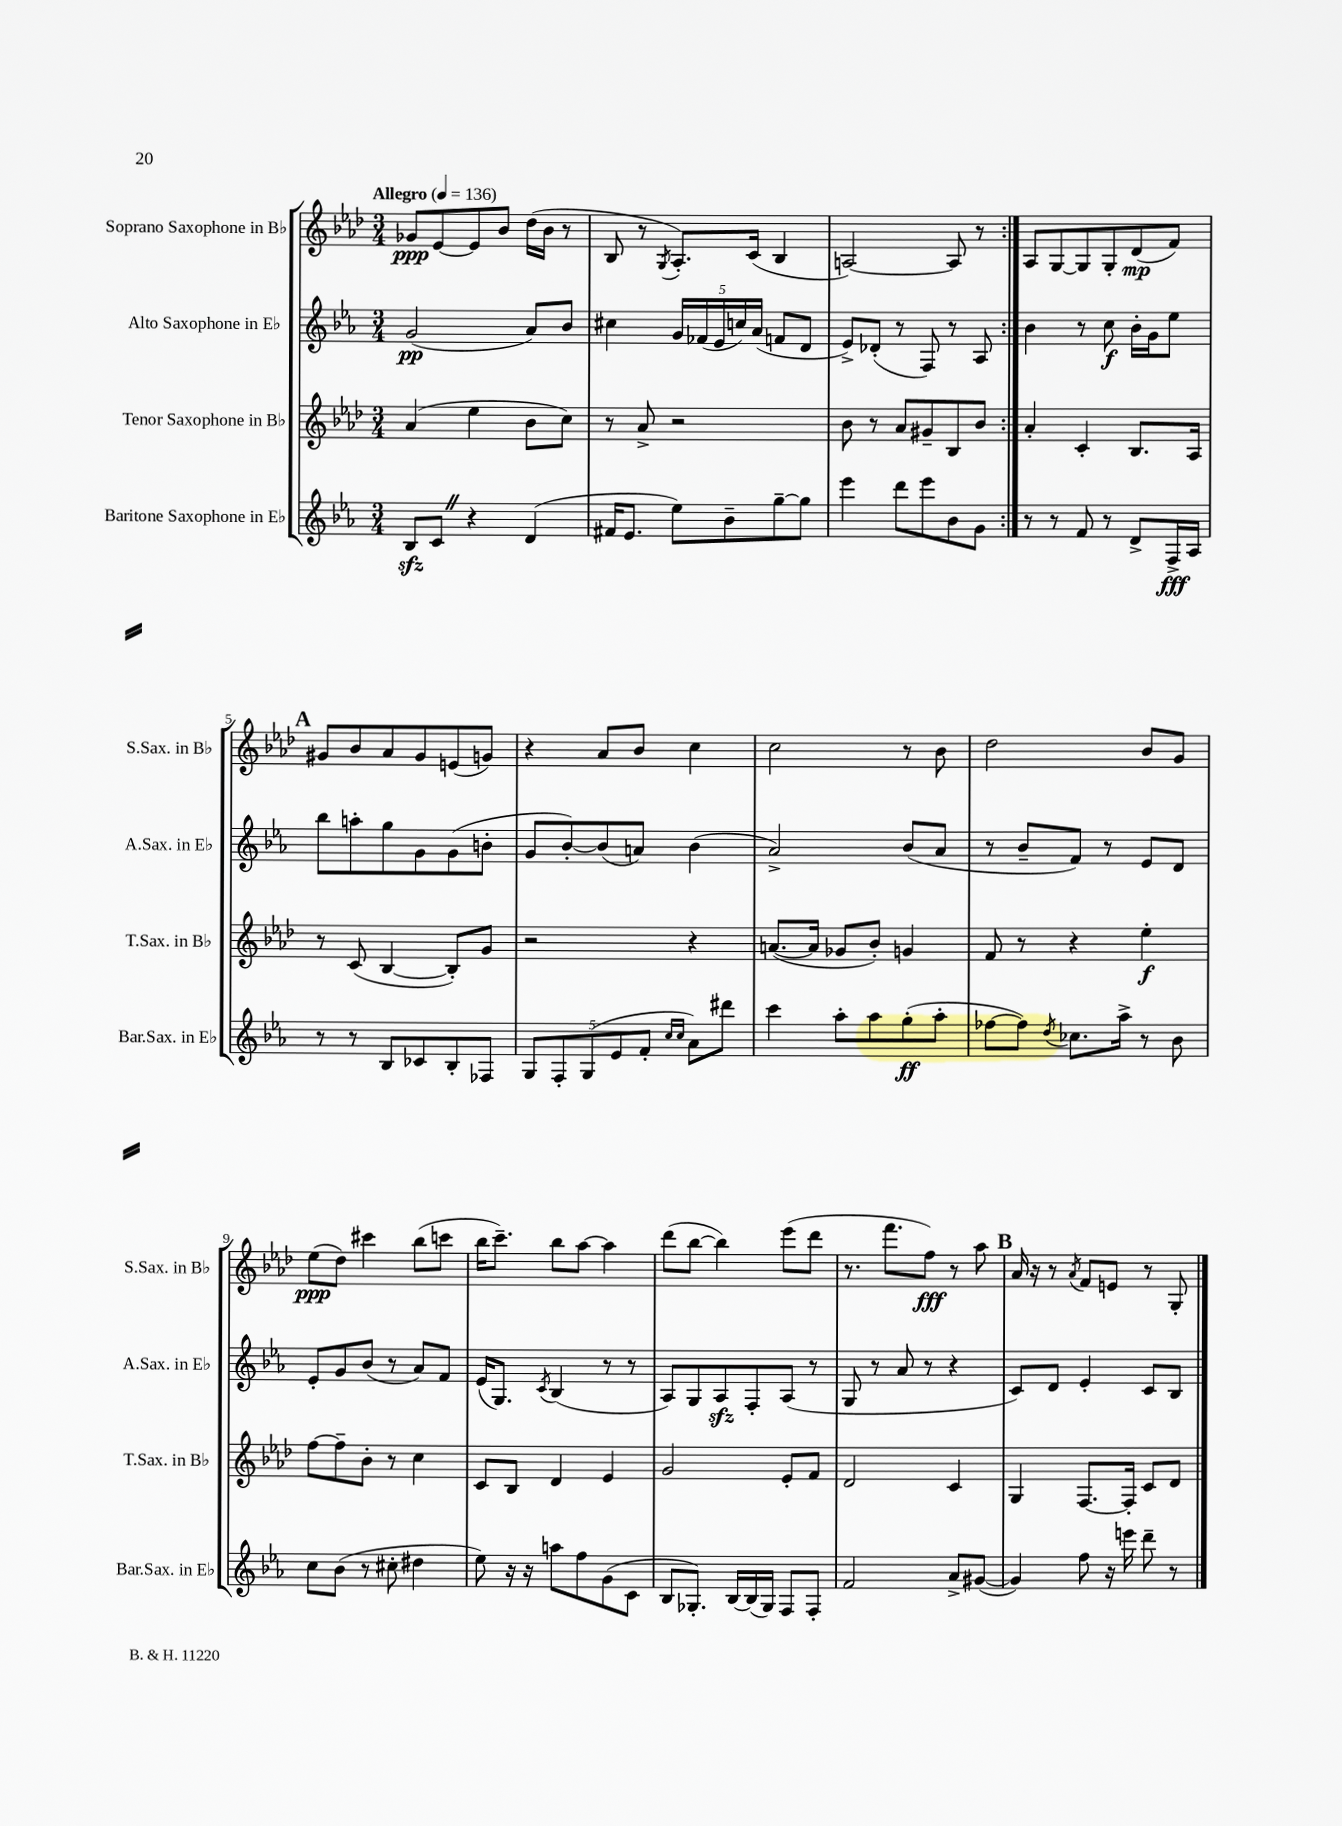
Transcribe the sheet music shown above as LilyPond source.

<<
\new StaffGroup <<
\new Staff = "s0" \with { instrumentName = "Soprano Saxophone in Bb" shortInstrumentName = "S.Sax. in Bb" } {
    \clef treble \key aes \major \numericTimeSignature \time 3/4 \tempo "Allegro" 4 = 136
    \repeat volta 2 { ges'8\ppp ees'8~ ees'8 bes'8 des''16( bes'16 r8 |
    bes8 r8 \acciaccatura { g8 } aes8.-.) c'16( bes4 |
    a2~) a8 r8 | }
    aes8 g8~ g8 g8-. des'8\mp( f'8) |
    \mark \markup { \bold "A" } gis'8 bes'8 aes'8 gis'8 e'8( g'8) |
    r4 aes'8 bes'8 c''4 |
    c''2 r8 bes'8 |
    des''2 bes'8 g'8 |
    ees''8\ppp( des''8) cis'''4 bes''8( c'''8 |
    bes''16 c'''8.--) bes''8 aes''8~ aes''4 |
    des'''8( bes''8~ bes''4) ees'''8( des'''8 |
    r8. f'''8. f''8\fff) r8 aes''8 |
    \mark \markup { \bold "B" } aes'16 r16 r8 \acciaccatura { aes'8 } f'8 e'8 r8 g8-. \bar "|." |
}
\new Staff = "s1" \with { instrumentName = "Alto Saxophone in Eb" shortInstrumentName = "A.Sax. in Eb" } {
    \clef treble \key ees \major \numericTimeSignature \time 3/4
    \repeat volta 2 { g'2\pp( aes'8) bes'8 |
    cis''4 \tuplet 5/4 { g'16 fes'16( ees'16 c''16) aes'16( } f'8 d'8 |
    ees'8->) des'8-.( r8 f8) r8 aes8 | }
    bes'4 r8 c''8\f bes'16-. g'16 ees''8 |
    \mark \markup { \bold "A" } bes''8 a''8-. g''8 g'8 g'8( b'8-. |
    g'8 bes'8~-.) bes'8( a'8) bes'4( |
    aes'2->) bes'8( aes'8 |
    r8 bes'8-- f'8) r8 ees'8 d'8 |
    ees'8-. g'8 bes'8( r8 aes'8) f'8 |
    ees'16( g8.) \acciaccatura { c'8 } bes4( r8 r8 |
    aes8) g8 aes8\sfz f8-. aes8( r8 |
    g8 r8 aes'8 r8 r4 |
    \mark \markup { \bold "B" } c'8) d'8 ees'4-. c'8 bes8 \bar "|." |
}
\new Staff = "s2" \with { instrumentName = "Tenor Saxophone in Bb" shortInstrumentName = "T.Sax. in Bb" } {
    \clef treble \key aes \major \numericTimeSignature \time 3/4
    \repeat volta 2 { aes'4( ees''4 bes'8 c''8) |
    r8 aes'8-> r2 |
    bes'8 r8 aes'8 gis'8-- bes8 bes'8 | }
    aes'4-. c'4-. bes8. aes16 |
    \mark \markup { \bold "A" } r8 c'8( bes4~ bes8-.) g'8 |
    r2 r4 |
    a'8.~( a'16 ges'8 bes'8-.) g'4 |
    f'8 r8 r4 ees''4-.\f |
    f''8~ f''8-- bes'8-. r8 c''4 |
    c'8 bes8 des'4 ees'4 |
    g'2 ees'8-. f'8 |
    des'2 c'4 |
    \mark \markup { \bold "B" } g4 f8.~ f16-. c'8 des'8 \bar "|." |
}
\new Staff = "s3" \with { instrumentName = "Baritone Saxophone in Eb" shortInstrumentName = "Bar.Sax. in Eb" } {
    \clef treble \key ees \major \numericTimeSignature \time 3/4
    \repeat volta 2 { bes8\sfz c'8 \once \override BreathingSign.text = \markup { \musicglyph "scripts.caesura.straight" } \breathe r4 d'4( |
    fis'16 ees'8. ees''8) bes'8-- g''8~-- g''8 |
    ees'''4 d'''8 ees'''8 bes'8 g'8 | }
    r8 r8 f'8 r8 d'8-> f16->\fff aes16 |
    \mark \markup { \bold "A" } r8 r8 bes8 ces'8 bes8-. fes8 |
    \tuplet 5/4 { g8 f8-. g8( ees'8 f'8-. } \grace { c''16 c''16 } aes'8) dis'''8 |
    c'''4 aes''8-. aes''8 g''8-.\ff( aes''8-. |
    fes''8~ fes''8) \acciaccatura { d''8 } ces''8. aes''16-> r8 bes'8 |
    c''8 bes'8( r8 cis''8-. dis''4 |
    ees''8) r16 r16 a''8 f''8 g'8( c'8 |
    bes8 ges8.-.) bes16~ bes16( ges16) f8 f8-. |
    f'2 aes'8-> gis'8~( |
    \mark \markup { \bold "B" } gis'4) f''8 r16 e'''16 d'''8-- r8 \bar "|." |
}
>>
>>
